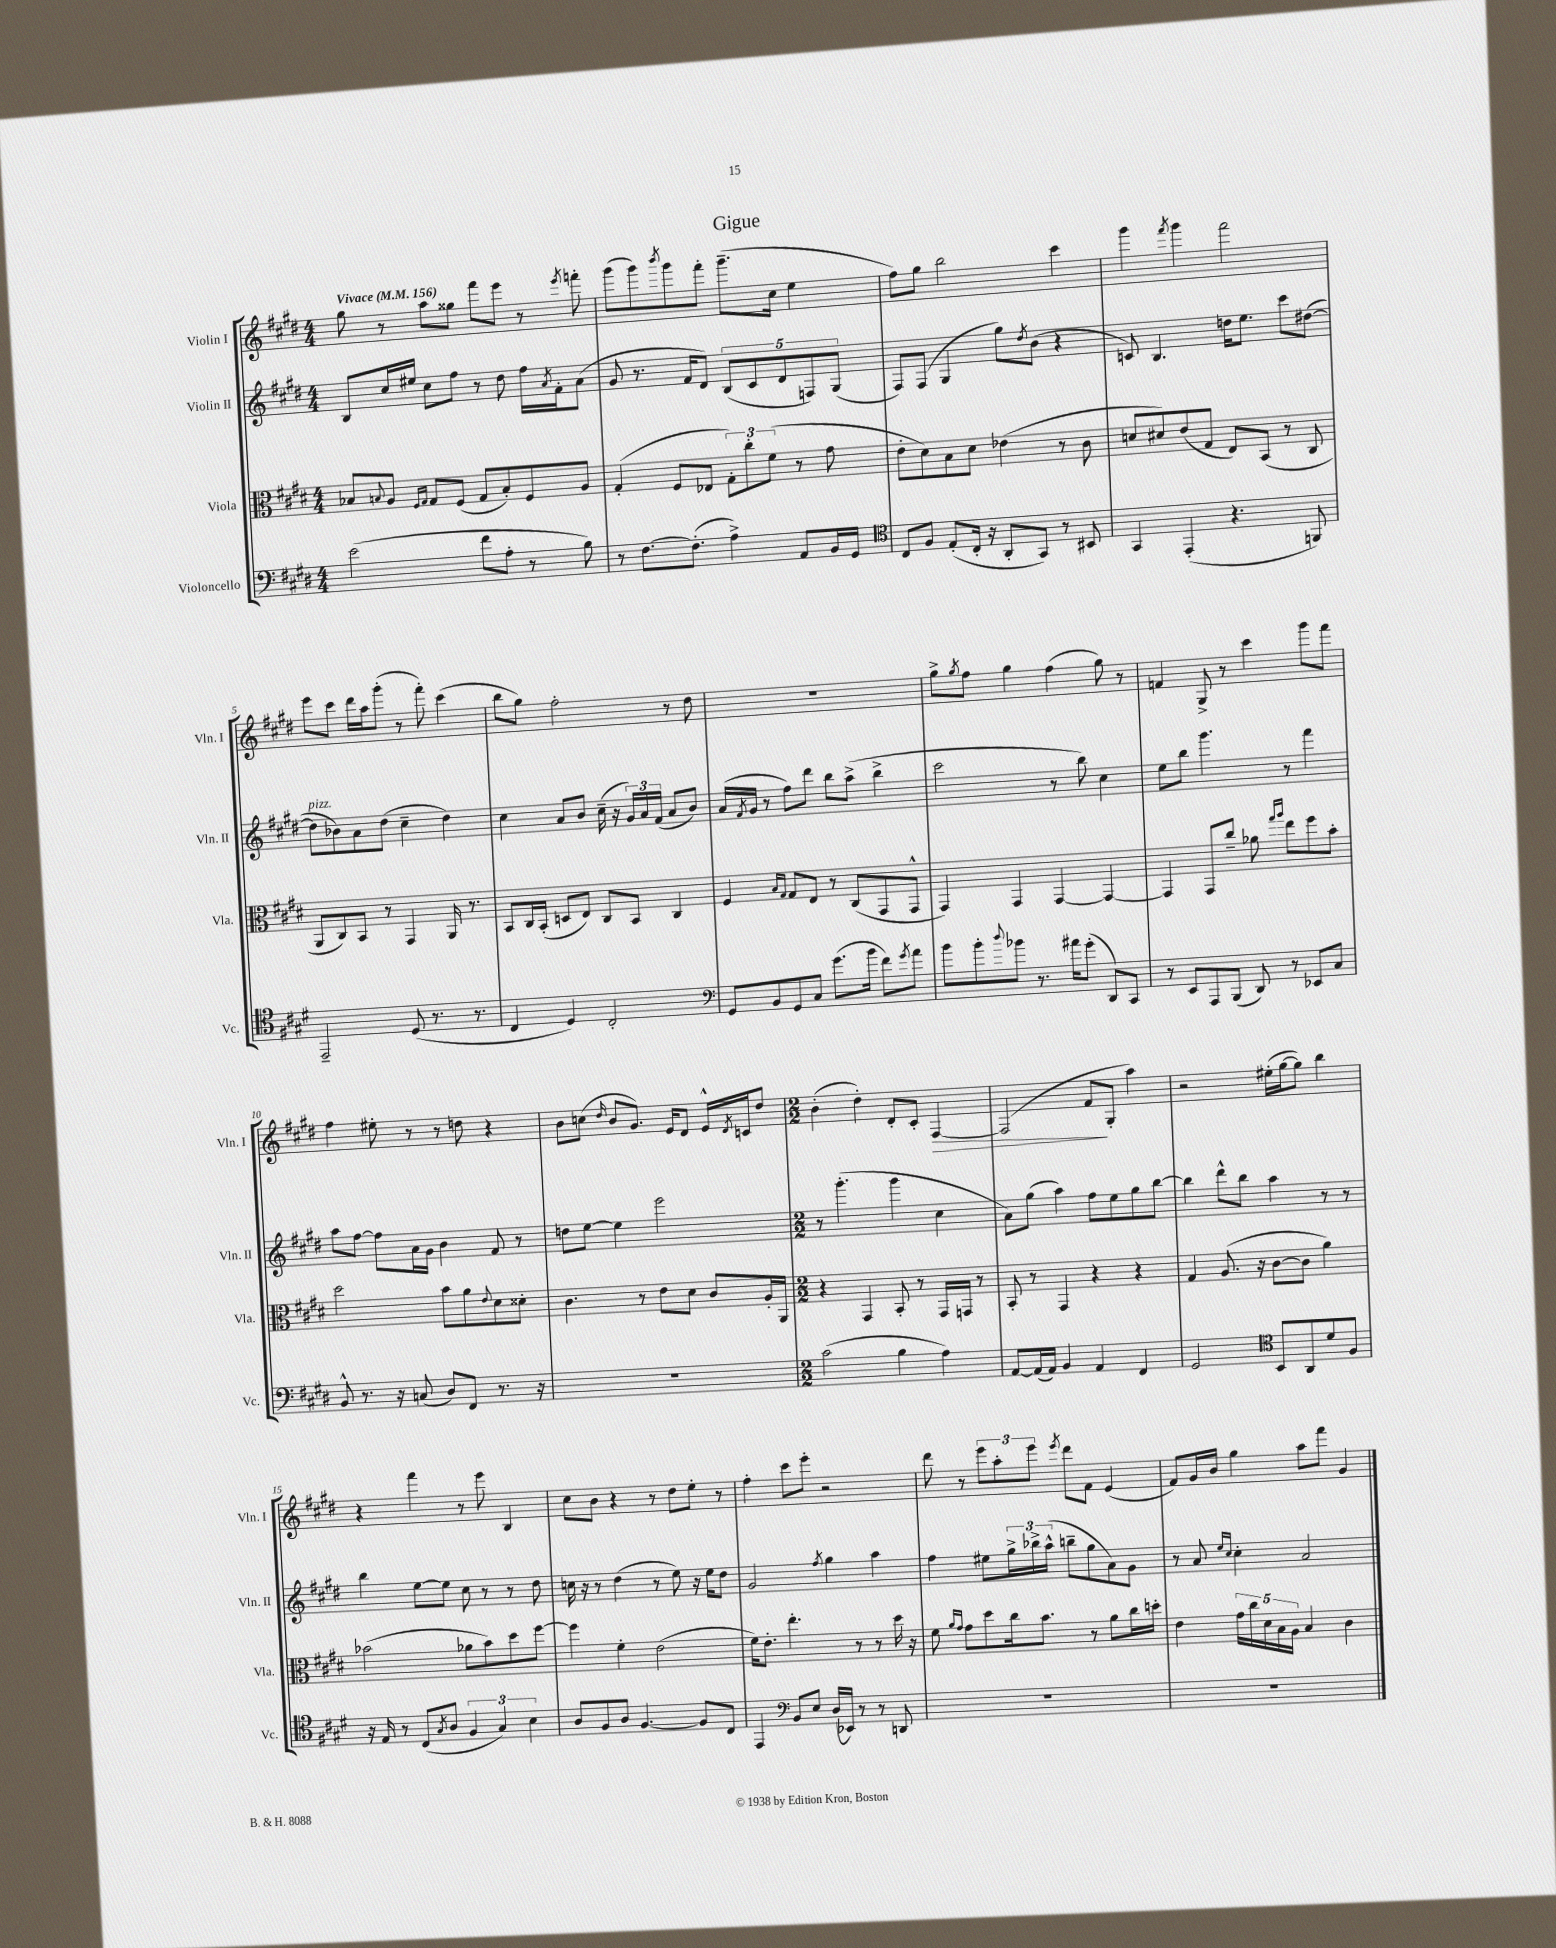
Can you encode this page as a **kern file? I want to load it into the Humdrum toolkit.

**kern	**kern	**kern	**kern
*staff4	*staff3	*staff2	*staff1
*clefF4	*clefC3	*clefG2	*clefG2
*k[f#c#g#d#]	*k[f#c#g#d#]	*k[f#c#g#d#]	*k[f#c#g#d#]
*M4/4	*M4/4	*M4/4	*M4/4
*MM156	*MM156	*MM156	*MM156
(2e	8B-	8B	8gg#
.	8qqB	.	.
.	8A	16cc#	8r
.	.	16ee#	.
.	16qqF#	.	.
.	16qqG#	.	.
.	8G#	8cc#	8aa
.	(8F#	8ff#	8gg##
8f#	8G#	8r	8fff#
8A'	8B')	8dd#	8eee
8r	8F#	16ff#	8r
.	.	8qa	.
.	.	16f#'	.
.	.	.	8qeee
8B)	8A	(8a	8fff'
=	=	=	=
8r	(4G#'	8g#	(8ggg#
[8.F#	.	8.r	8ggg#)
.	.	.	8qbbb
.	8F#	.	8ggg#
(8.F#']	.	16f#	.
.	8E-	8d#)	8fff#'
4A^)	12G#')	(10B	(8.ggg#~
.	12cc#'	.	.
.	.	10c#	.
.	(12f#	.	.
.	.	.	16cc#
.	.	10d#	.
8AA	8r	.	4ee
.	.	10F)	.
16BB	8g#	.	.
.	.	(10G#	.
16GG#	.	.	.
=	=	=	=
*clefC4	*	*	*
8C#	8e'	8F#)	8ff#)
8F#	8d#)	(8F#	8gg#
(8E'	8B	4G#	2bb
16C#'	8d#	.	.
16r	.	.	.
8AA'	(4e-	8gg#)	.
.	.	8qdd#	.
8GG#)	.	(8b	.
8r	8r	4r	4ccc#
8BB#	8c#	.	.
=	=	=	=
4GG#	8d	8c)	4ggg#
.	8d#)	4.B	.
.	.	.	8qfff#
(4EE'	(8e	.	4ggg#
.	8G#	.	.
4.r	8E)	16dd	2fff#
.	.	8.ee	.
.	(8BB	.	.
.	8r	8ccc#	.
8FF)	8C#	([8dd#	.
=	=	=	=
2EE~	8AA	8dd#]	8eee
.	8C#)	8b-)	8ccc#
.	8BB	8a	16ddd#
.	.	.	16aa
.	8r	(8dd#	(8ggg#'
(8D#	4GG#	4cc#~	8r
8.r	.	.	8fff#')
.	16AA	4dd#)	(4ccc#
8.r	8.r	.	.
=	=	=	=
4C#	8BB	4cc#	8bb
.	16C#	.	8gg#)
.	(16BB'	.	.
4D#)	8D	8a	2ff#'
.	8E)	8b	.
2C#'	8C#	(16cc#~	.
.	.	16r	.
.	8BB	24g#)	.
.	.	24a	.
.	.	(24f#	.
.	4C#	8a	8r
.	.	8b)	8dd#
=	=	=	=
*clefF4	*	*	*
8GG#	4F#	(16a	1r
.	.	8qf#	.
.	.	16g#	.
8BB	.	8r	.
.	16qqB	.	.
.	16qqG#	.	.
8GG#	8G#	8ff#)	.
8C#	8E	8ddd#	.
(8.g#	8r	8bb	.
.	(8C#	(8aa^	.
16b	.	.	.
8f#)	8GG#	4bb^	.
8qg#	.	.	.
8a	8GG#^^	.	.
=	=	=	=
8b	4GG#)	2ccc#	8gg#^
.	.	.	8qgg#
8b'	.	.	8ff#
8qqdd#	.	.	.
8b-	4GG#	.	4gg#
8.r	.	.	.
.	[4GG#	8r	(4ff#
16a#	.	.	.
(8g#'	.	8bb)	.
8DD#)	4GG#_	4cc#	8gg#)
8CC#	.	.	8r
=	=	=	=
8r	4GG#]	8ee	4f
8EE	.	8bb	.
8AAA	8GG#	4.ggg#	8G#^
(8BBB	8cc#~	.	8r
8DD#)	8a-	.	4ccc#
.	16qqgg#	.	.
.	16qqaa	.	.
8r	8ee	8r	.
8EE-	8ff#	4fff#	8ggg#
8C#	8b'	.	8fff#
=	=	=	=
8BB^^	2dd#	8aa	4ff#
8.r	.	[8ff#	.
.	.	8ff#]	8ee#'
16r	.	.	.
(8C	.	16a	8r
.	.	16g#	.
8D#)	8b	4b	8r
8FF#	8a	.	8dd
.	8qqe	.	.
8.r	8d#	8f#	4r
.	8d##'	8r	.
16r	.	.	.
=	=	=	=
1r	4.c#	8dd	8b
.	.	[8ee	(8cc
.	.	.	16qqdd#
.	.	4ee]	8b
.	8r	.	8.g#)
.	8e	2eee	.
.	.	.	16e
.	8d#	.	8d#
.	8c#	.	16e^^
.	.	.	8qd#
.	.	.	16c
.	16A'	.	8dd#
.	16AA	.	.
=	=	=	=
*M2/2	*M2/2	*M2/2	*M2/2
(2c#	4r	8r	(4b'
.	.	(4.ggg#'	.
.	4GG#	.	4dd#')
4B	8BB'	4ggg#	8d#'
.	8r	.	8c#'
4A)	16GG#	4cc#	[4F#
.	16GG	.	.
.	8r	.	.
=	=	=	=
[8AA	8BB'	8a)	(2F#]
(16AA]	8r	(8gg#	.
16AA)	.	.	.
4BB	4GG#	4aa)	.
4AA	4r	8ff#	8f#
.	.	8ee	8G#'
4FF#	4r	8gg#	4aa)
.	.	[8bb	.
=	=	=	=
2GG#	4G#	4bb]	2r
.	(8.A	8ddd#^^	.
.	.	8bb	.
.	16r	.	.
*clefC4	*	*	*
8BB	[8c#	4aa	(16ee#'
.	.	.	[16gg#
8AA	8c#]	.	8gg#])
8d#	4a)	8r	4bb
8F#	.	8r	.
=	=	=	=
16r	(2b-	4bb	4r
16E	.	.	.
8r	.	.	.
(8C#	.	[8ee	4fff#
8qG#	.	.	.
8A	.	8ee]	.
6F#	8a-	8cc#	8r
.	8b-)	8r	8eee
6G#)	.	.	.
.	8dd#	8r	4B
6B	.	.	.
.	[8ff#	8dd#	.
=	=	=	=
8A	4ff#]	16cc	8cc#
.	.	16r	.
8F#	.	8r	8b
8A	4f#'	(4dd#	4r
[4.F#	.	.	.
.	(2e	8r	8r
.	.	8ee)	8dd#
8F#]	.	16r	8ee'
.	.	16ee	.
8C#	.	8dd#	8r
=	=	=	=
4EE	16f#)	2g#	4ff#'
.	8.e'	.	.
*clefF4	*	*	*
8BB	4.ee'	.	8ccc#
8E	.	.	8eee'
.	.	8qff#	.
(16D#	.	4gg#	2r
16EE-)	.	.	.
8r	8r	.	.
8r	8r	4aa	.
8DD	16dd#	.	.
.	16r	.	.
=	=	=	=
1r	8f#	4ff#	8ddd#
.	16qqa	.	.
.	16qqg#	.	.
.	8g#	.	8r
.	8dd#	8ee#	12eee
.	.	.	12aa'
.	16cc#	24gg#^	.
.	.	24bb-^	12eee
.	8.b	.	.
.	.	(24aa^^	.
.	.	.	8qeee
.	.	8bb~	8ddd#
.	8r	8gg#	8f#
.	8a	8a)	(4e
.	16cc#	8g#	.
.	16dd'	.	.
=	=	=	=
1r	4e	8r	8f#)
.	.	8a	16g#
.	.	.	16b
.	.	16qqee	.
.	.	16qqcc#	.
.	20g#	4cc#'	4gg#
.	20cc#	.	.
.	20d#	.	.
.	20B	.	.
.	20A	.	.
.	4B	2a	8aa
.	.	.	8fff#
.	4c#	.	4g#
==	==	==	==
*-	*-	*-	*-
